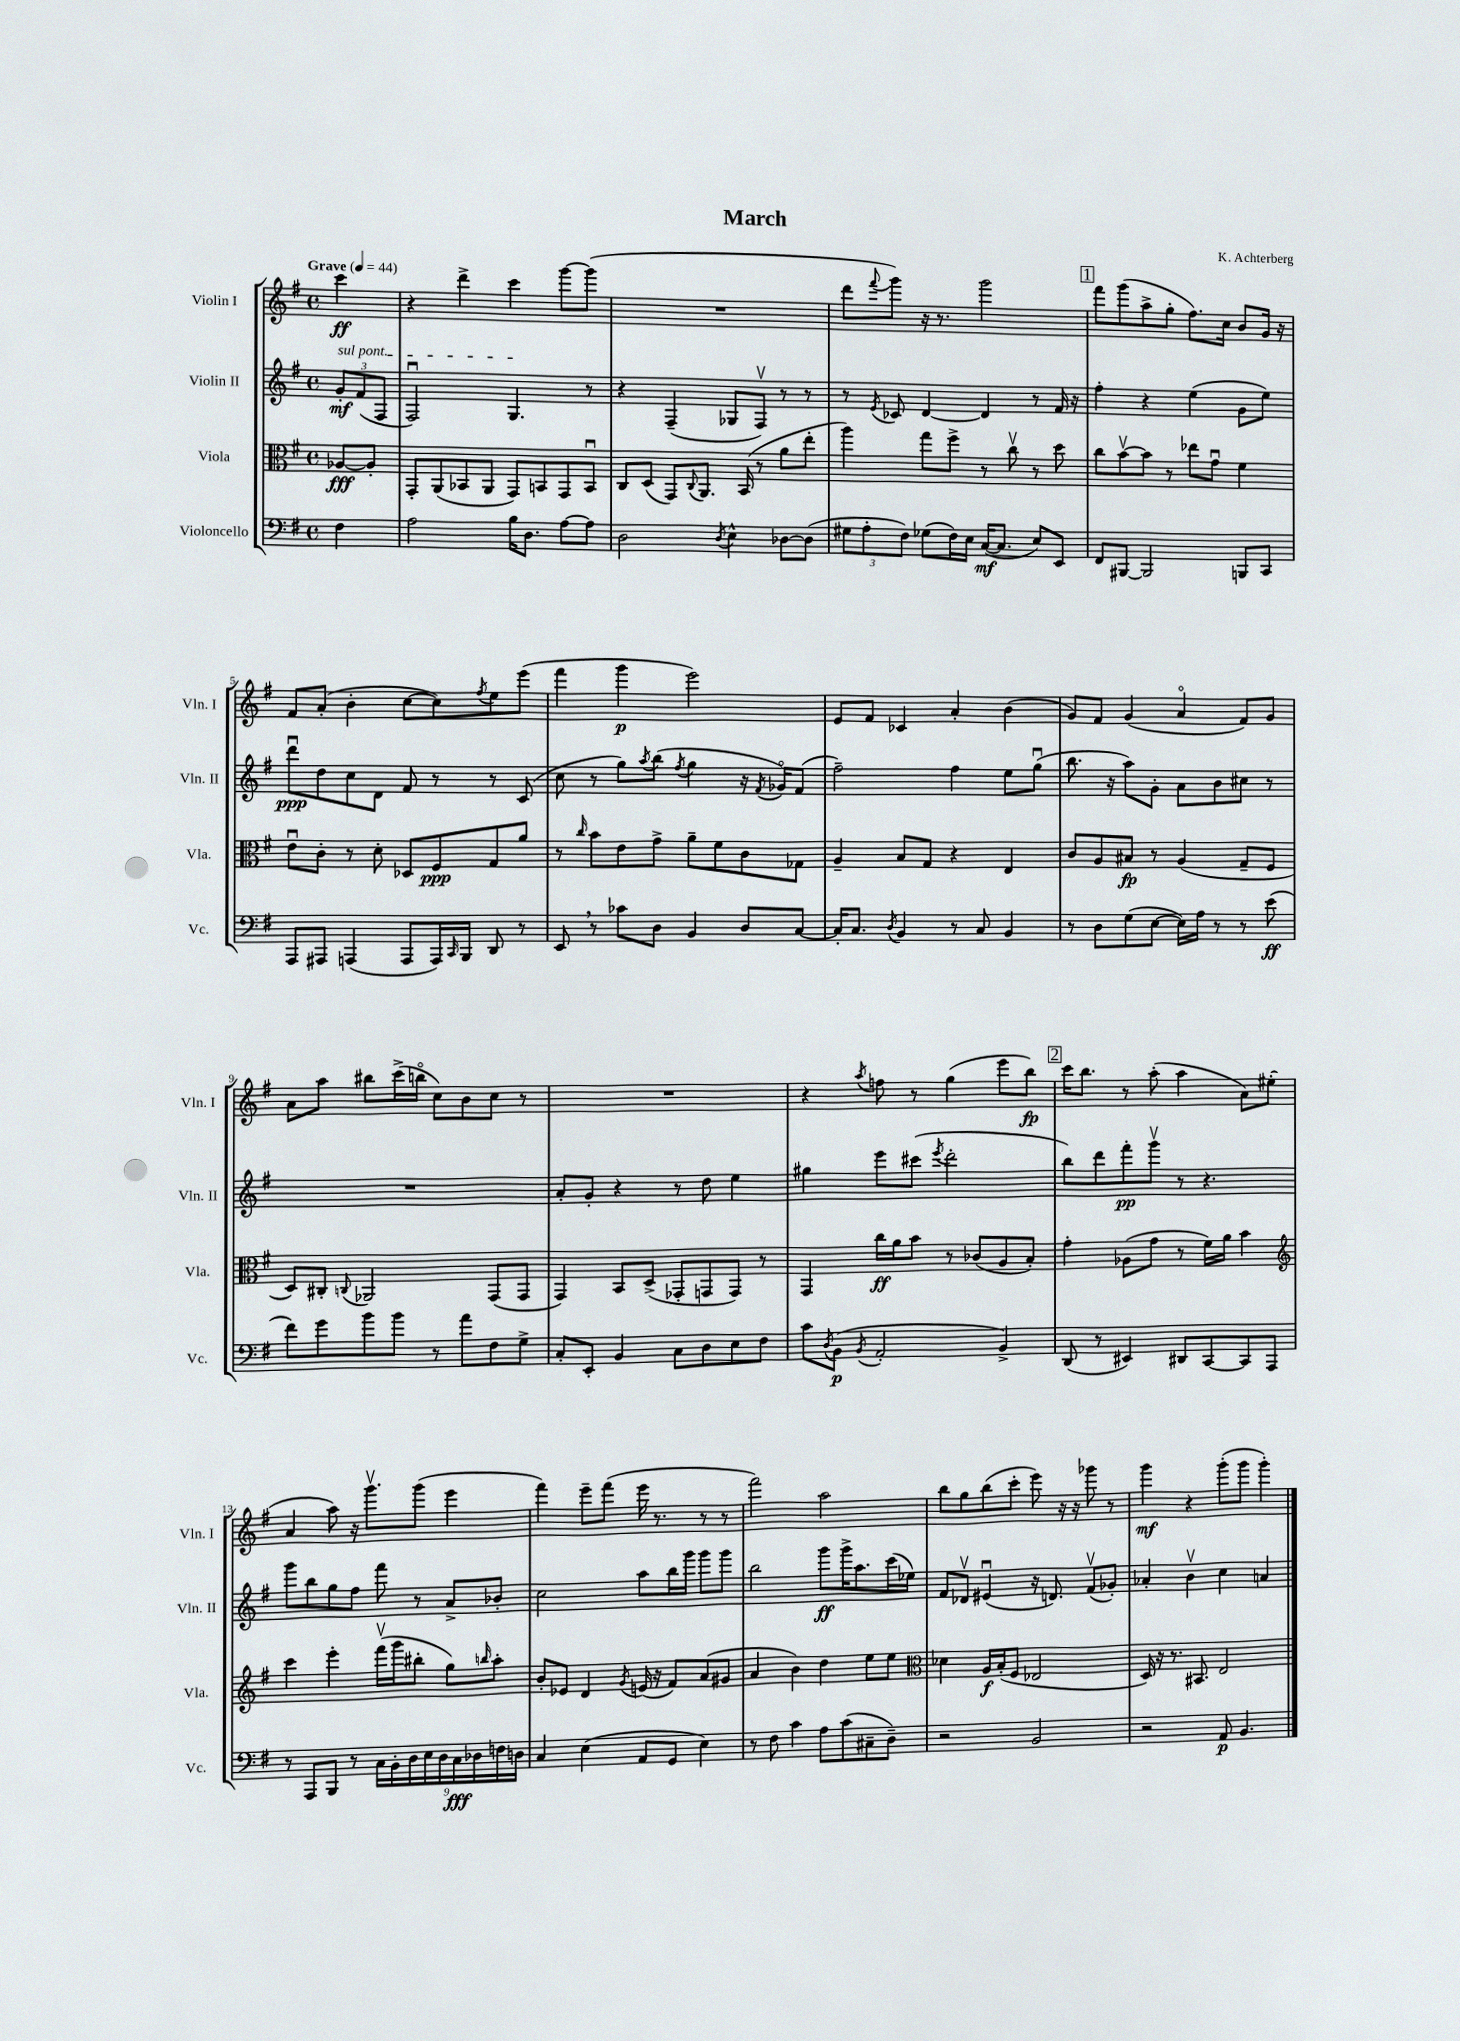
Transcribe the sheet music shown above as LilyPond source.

\header { title = "March" composer = "K. Achterberg" }
<<
\new StaffGroup <<
\new Staff = "s0" \with { instrumentName = "Violin I" shortInstrumentName = "Vln. I" } {
    \clef treble \key g \major \defaultTimeSignature \time 4/4 \partial 4 \tempo "Grave" 4 = 44
    c'''4\ff |
    r4 d'''4-> c'''4 g'''8~ g'''8( |
    R1 |
    d'''8 \appoggiatura { fis'''8 } g'''8) r16 r8. g'''2 |
    \mark \markup { \box "1" } fis'''8 g'''8( a''8-> g''8-. fis''8.) c''16 b'8 g'16 r16 |
    fis'8 a'8-.( b'4-. c''8~ c''8) \acciaccatura { fis''8 } e''8 e'''8( |
    fis'''4 g'''4\p e'''2) |
    e'8 fis'8 ces'4 a'4-. b'4( |
    g'8) fis'8 g'4( a'4\flageolet fis'8) g'8 |
    a'8 a''8 bis''8 c'''16->( b''16\flageolet c''8) b'8 c''8 r8 |
    R1 |
    r4 \acciaccatura { a''8 } f''8 r8 g''4( e'''8 b''8\fp) |
    \mark \markup { \box "2" } c'''16 b''8. r8 a''8-.( a''4 a'8) eis''8-.( |
    a'4 a''8) r16 g'''8.\upbow g'''8( e'''4 |
    fis'''4) e'''8-- fis'''8( e'''16 r8. r8 r8 |
    fis'''2) a''2 |
    b''8 g''8 b''8( c'''8-. e'''8) r16 r16 ges'''8 r8 |
    g'''4\mf r4 g'''8-.( g'''8 g'''4-.) \bar "|." |
}
\new Staff = "s1" \with { instrumentName = "Violin II" shortInstrumentName = "Vln. II" } {
    \clef treble \key g \major \defaultTimeSignature \time 4/4 \partial 4
    \tuplet 3/2 { \once \override TextSpanner.bound-details.left.text = \markup { \italic "sul pont." } g'8-.\mf\startTextSpan fis'8( fis8 } |
    fis2\downbow) g4.\stopTextSpan r8 |
    r4 fis4--( ges8 fis8\upbow) r8 r8 |
    r8 \acciaccatura { e'8 } ces'8 d'4~ d'4 r8 fis'16 r16 |
    \mark \markup { \box "1" } fis''4-. r4 e''4( g'8 e''8) |
    d'''8\downbow\ppp d''8 c''8 d'8 fis'8 r8 r8 c'8( |
    c''8 r8 g''8) \acciaccatura { a''8 } b''8( \acciaccatura { fis''8 } g''4 r16 \acciaccatura { fis'8 } ges'16\flageolet) fis'8( |
    fis''2--) fis''4 e''8 g''8\downbow( |
    b''8. r16 a''8) g'8-. a'8 b'8 cis''8 r8 |
    R1 |
    a'8-. g'8-. r4 r8 d''8 e''4 |
    gis''4 e'''8 cis'''8( \acciaccatura { e'''8 } d'''2-. |
    \mark \markup { \box "2" } b''8) d'''8 fis'''8-.\pp g'''8\upbow r8 r4. |
    g'''8 b''8 g''8 fis''8 fis'''8 r8 a'8-> bes'8-. |
    c''2 a''8 b''16 g'''16 g'''8 g'''8 |
    b''2 g'''8\ff g'''16-> a''8. c'''16( ees''16) |
    fis'8 des'8\upbow eis'4\downbow( r16 d'8.) fis'8\upbow( ges'8-.) |
    aes'4-. b'4\upbow c''4 a'4 \bar "|." |
}
\new Staff = "s2" \with { instrumentName = "Viola" shortInstrumentName = "Vla." } {
    \clef alto \key g \major \defaultTimeSignature \time 4/4 \partial 4
    aes8~\fff aes8-. |
    g,8-. a,8( bes,8 a,8 g,8) b,8 g,8 b,8\downbow |
    c8 d8( g,8) \appoggiatura { c8 } a,8. b,16( r8 a'8 e''8-. |
    a''4) g''8 fis''8-> r8 c''8\upbow r8 d''8 |
    \mark \markup { \box "1" } c''8 b'8~\upbow b'8 r8 ees''8 g'8\downbow fis'4 |
    e'8\downbow c'8-. r8 d'8-. des8 fis8\ppp g8 a'8 |
    r8 \grace { c''16 } b'8 e'8 g'8-> a'8-- fis'8 c'8 ges8 |
    a4-- b8 g8 r4 e4 |
    c'8 a8 bis8\fp r8 a4( g8-- fis8 |
    d8) cis8-. \appoggiatura { c8 } aes,2 g,8( g,8 |
    g,4) b,8 d8->( ges,8-. g,8 g,8) r8 |
    g,4 c''16\ff a'16 b'8 r8 ces'8( a8 b8-.) |
    \mark \markup { \box "2" } g'4-. aes8( g'8 r8 fis'16) a'16 b'4 |
    \clef treble c'''4 e'''4-. fis'''16\upbow( g'''16 bis''8-. g''8) \grace { b''16 } a''8-. |
    b'8-. ees'8 d'4 \acciaccatura { g'8 } e'16( r16 fis'8) a'8( gis'8 |
    a'4 b'4) d''4 e''8 e''8 |
    \clef alto des'4 a16\f b16-.( fis8 ees2 |
    d16) r16 r8. bis,8. e2 \bar "|." |
}
\new Staff = "s3" \with { instrumentName = "Violoncello" shortInstrumentName = "Vc." } {
    \clef bass \key g \major \defaultTimeSignature \time 4/4 \partial 4
    fis4 |
    a2 b16 d8. a8~ a8 |
    d2 \acciaccatura { d8 } e4-^ des8~ des8( |
    \tuplet 3/2 { gis8 a8-. fis8) } ges8( fis16) e16 c16~\mf( c8. e8) e,8 |
    \mark \markup { \box "1" } fis,8 bis,,8~ bis,,2 b,,8 c,8 |
    a,,8 ais,,8 a,,4( a,,8 a,,16) \grace { c,16 } b,,16 d,8 r8 |
    e,8 \breathe r8 ces'8 d8 b,4 d8 c8~ |
    c16-. c8. \acciaccatura { d8 } b,4 r8 c8 b,4 |
    r8 d8 g8( e8~ e16) a16 r8 r8 e'8\ff( |
    fis'8) g'8 b'8 b'8 r8 a'8 fis8 g8-> |
    c8-. e,8-. b,4 c8 d8 e8 fis8 |
    c'8 \acciaccatura { d8 } b,8\p( \acciaccatura { b,8 } a,2-. b,4->) |
    \mark \markup { \box "2" } d,8( r8 eis,4) dis,8 c,8~ c,8 a,,8 |
    r8 a,,8 b,,8 r8 \tuplet 9/8 { c16 b,16-. d16 e16 d16 c16\fff des16 f16 d16 } |
    c4 e4( a,8 g,8 e4) |
    r8 fis8 c'4 a8 c'8( cis8-- d8--) |
    r2 b,2 |
    r2 a,8\p b,4. \bar "|." |
}
>>
>>
